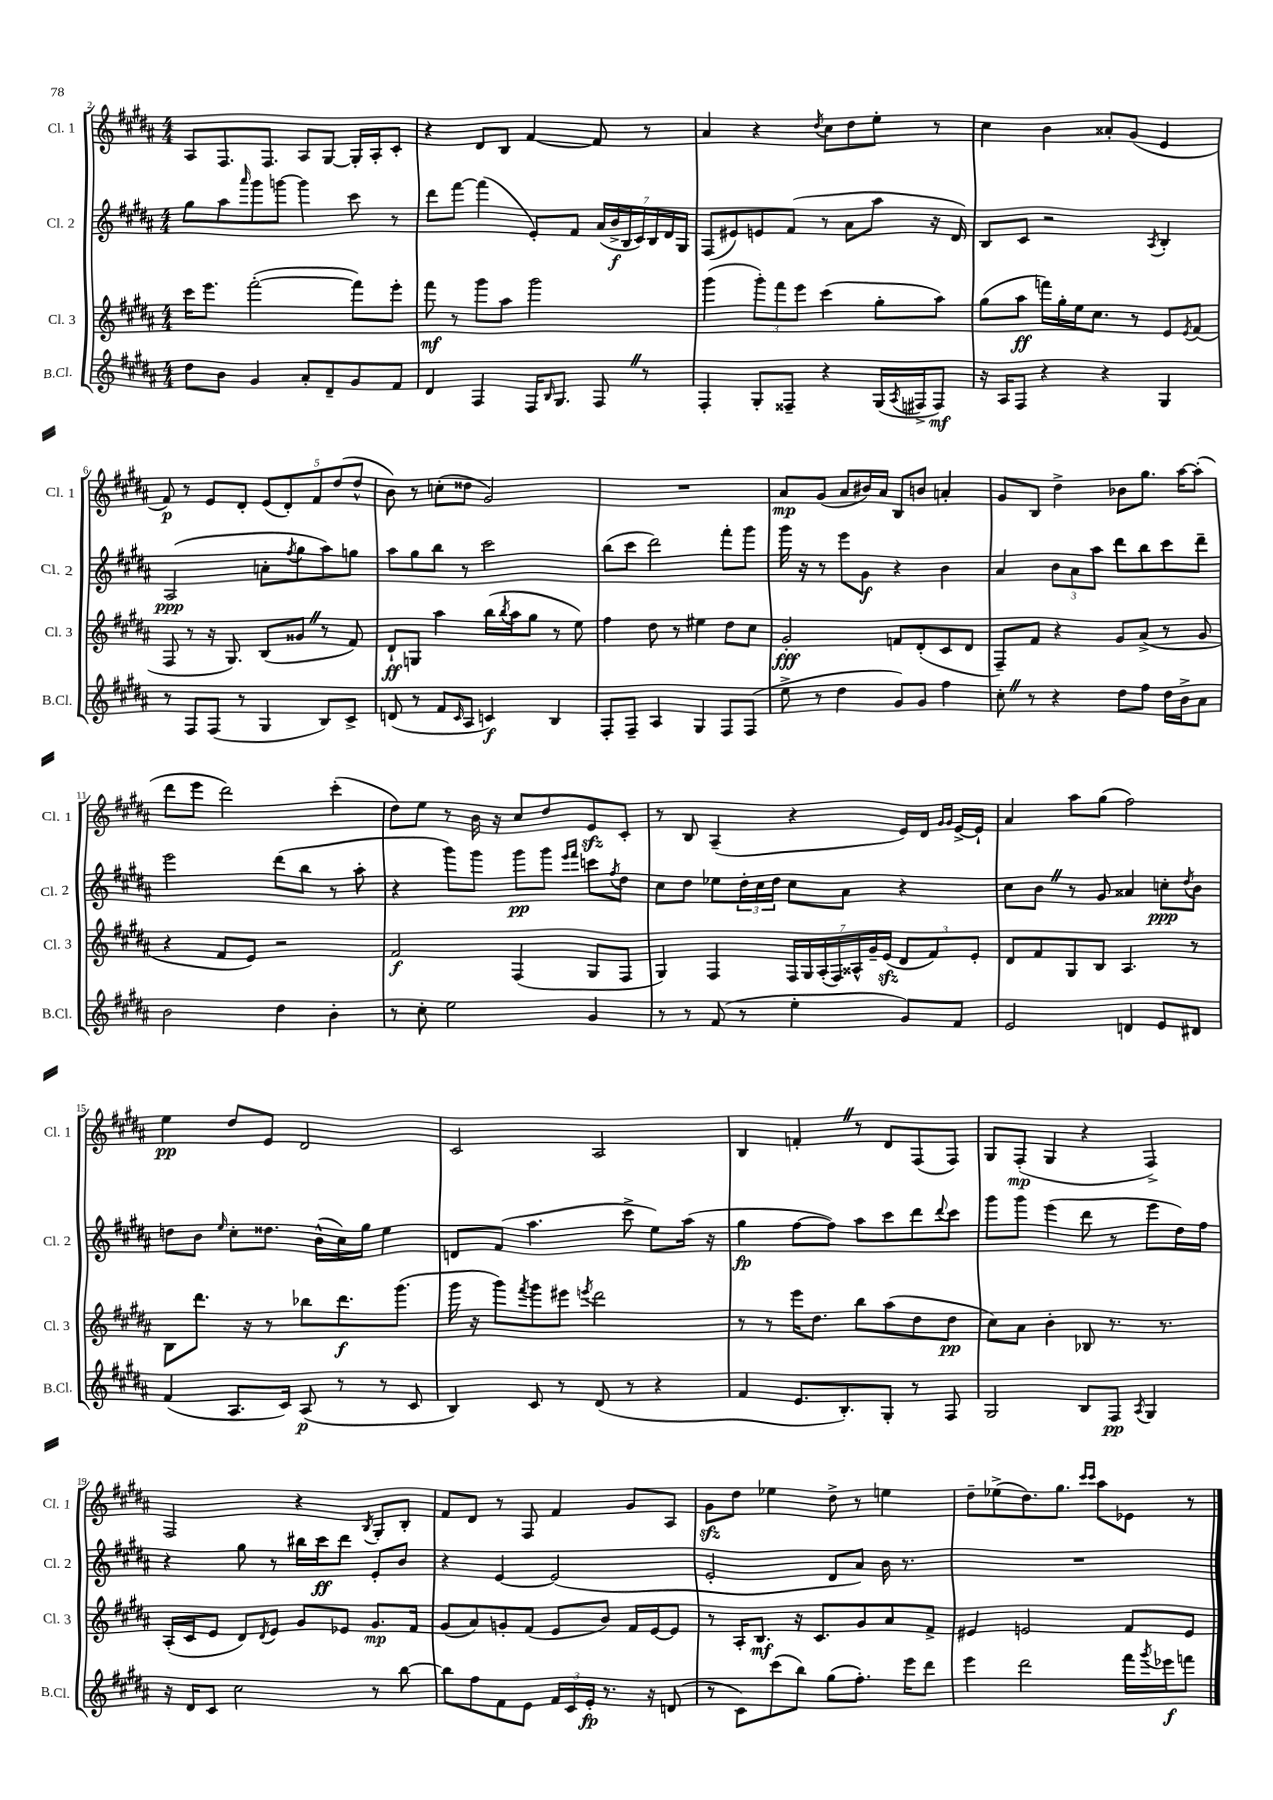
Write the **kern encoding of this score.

**kern	**kern	**kern	**kern
*staff4	*staff3	*staff2	*staff1
*clefG2	*clefG2	*clefG2	*clefG2
*k[f#c#g#d#a#]	*k[f#c#g#d#a#]	*k[f#c#g#d#a#]	*k[f#c#g#d#a#]
*M4/4	*M4/4	*M4/4	*M4/4
8dd#	16ccc#	8gg#	8A#
.	8.eee	.	.
8b	.	8aa#	8.F#
.	.	16qqaaa#	.
4g#	([2fff#'	8ggg#	.
.	.	.	8.F#
.	.	[8ggg	.
8a#'	.	4ggg]	8A#
8d#~	.	.	[8G#
8g#	8fff#])	8ccc#	16G#']
.	.	.	16A#'
8f#	8eee'	8r	8c#'
=	=	=	=
4d#	8fff#	8ddd#	4r
.	8r	[8fff#	.
4F#	8ggg#	(4fff#]	8d#
.	8aa#	.	8B
16F#	2ggg#	8e')	[4f#
16qqB	.	.	.
8.G#	.	.	.
.	.	8f#	.
8F#	.	(28a#	8f#]
.	.	28b^	.
.	.	28B	.
.	.	28c#)	.
8r	.	.	8r
.	.	28B	.
.	.	28d#	.
.	.	28G#	.
=	=	=	=
4F#'	(4ggg#	(8F#	4a#
.	.	8e#)	.
8G#'	12ggg#')	8e	4r
.	12fff#	.	.
8F##~	.	(8f#	.
.	12eee	.	.
.	.	.	8qdd#
4r	(4ccc#	8r	8cc#
.	.	8a#	8dd#
(16G#	8gg#'	8aa#	8ee'
8qA#	.	.	.
16F#^	.	.	.
8F#)	8aa#)	16r	8r
.	.	16d#)	.
=	=	=	=
16r	(8gg#	8B	4cc#
16A#	.	.	.
8F#	8aa#	8c#	.
4r	16fff)	2r	4b
.	16gg#'	.	.
.	16ee	.	.
.	8.cc#	.	.
4r	.	.	8a##'
.	8r	.	(8g#
.	.	8qA#	.
4G#	8e	4B'	4e
.	8qe	.	.
.	(8f#	.	.
=	=	=	=
8r	8F#	(2A#	8f#)
8F#	8r	.	8r
(8F#	16r	.	8e
.	8.G#)	.	.
8r	.	.	8d#'
4G#	(8B	8a'	(10e
.	.	.	10d#')
.	.	8qff#	.
.	8g##	8gg#	.
.	.	.	10f#
8B)	8r	8aa#)	.
.	.	.	(10dd#
8c#^	8f#)	8gg	.
.	.	.	10dd#^^
=	=	=	=
(8d	8d#`	8aa#	8b)
8r	8G	8gg#	8r
8f#	4aa#	8bb	(8cc'
16qqc#	.	.	.
8A#	.	8r	8dd##
4c)	(16bb	2ccc#	2g#)
.	8qbb	.	.
.	16aa#	.	.
.	8gg#	.	.
4B	8r	.	.
.	8ee)	.	.
=	=	=	=
8F#'	4ff#	(8bb	1r
8F#~	.	8ccc#	.
4A#	8dd#	2ddd#)	.
.	8r	.	.
4G#	4ee#	.	.
8F#	8dd#	8fff#'	.
(8F#	8cc#	8ggg#	.
=	=	=	=
8ee^	2g#'	16ggg#	8a#
.	.	16r	.
8r	.	8r	(8g#
4dd#	.	8eee	8a#
.	.	8g#	16b#)
.	.	.	16a#
8g#)	8f	4r	8B
8g#	(8d#'	.	8b
4ff#	8c#	4b	4a'
.	8d#	.	.
=	=	=	=
8cc#'	8F#~)	4a#	8g#
8r	8f#	.	8B
4r	4r	12b	4dd#^
.	.	12a#	.
.	.	12aa#	.
8dd#	8g#	8ddd#	8b-
8ff#	(8a#^	8bb	8.gg#
16dd#	8r	8ccc#	.
16b^	.	.	[16aa#
8a#	8g#	8ddd#~	(8aa#']
=	=	=	=
2b	4r	2eee	8ddd#
.	.	.	8eee
.	8f#	.	2ddd#)
.	8e)	.	.
4dd#	2r	(8ddd#	.
.	.	8bb	.
4b'	.	8r	(4ccc#'
.	.	8aa#'	.
=	=	=	=
8r	2f#	4r	8dd#)
8cc#'	.	.	8ee
2ee	.	8ggg#)	8r
.	.	8ggg#	16b
.	.	.	16r
.	(4F#	8ggg#	8cc#
.	.	8ggg#	8dd#
.	.	16qqeee	.
.	.	16qqfff#	.
4g#	8G#	8ccc	8e
.	.	8qff#	.
.	8F#	8dd#	8c#'
=	=	=	=
8r	4G#)	8cc#	8r
8r	.	8dd#	8B
(8f#	4F#	8ee-	(4A#~
8r	.	24dd#'	.
.	.	24cc#	.
.	.	24dd#	.
4ee'	28F#	8cc#	4r
.	28G#	.	.
.	(28A#'	.	.
.	28F#)	.	.
.	.	8a#	.
.	28A##^^	.	.
.	28g#~	.	.
.	(28e	.	.
8g#)	12d#	4r	16e)
.	.	.	16d#
.	12f#)	.	.
.	.	.	16qqg#
.	.	.	16qqg#
8f#	.	.	[16e^
.	12e'	.	.
.	.	.	16e`]
=	=	=	=
2e	8d#	8cc#	4a#
.	8f#	8b	.
.	8G#	8r	8aa#
.	8B	8g#	(8gg#
4d	4.A#	4a##	2ff#)
8e	.	8cc'	.
.	.	8qdd#	.
8d#	8r	8b	.
=	=	=	=
(4f#	8B	8dd	4ee
.	8.ddd#	8b	.
.	.	16qqee	.
8.A#	.	8cc#'	8dd#
.	16r	.	.
.	8r	8.dd##	8e
16c#)	.	.	.
(8A#	8bb-	.	2d#
.	.	(16b^^	.
8r	8.ddd#	16cc#)	.
.	.	16gg#	.
8r	.	4ee	.
.	(8.ggg#	.	.
8c#	.	.	.
=	=	=	=
4B)	16ggg#	8d	2c#
.	16r	.	.
.	8ggg#)	(8f#	.
.	8qfff#	.	.
8c#	8ggg#	4.aa#	.
8r	8eee#	.	.
.	8qeee	.	.
(8d#	2ddd#	.	2A#
8r	.	8ccc#^	.
4r	.	8ee)	.
.	.	(16aa#	.
.	.	16r	.
=	=	=	=
4f#	8r	4gg#	4B
.	8r	.	.
8.e	16eee	[8ff#	4f'
.	8.dd#	.	.
.	.	8ff#])	.
8.B')	.	.	.
.	8bb	8aa#	8r
8G#'	(8aa#	8ccc#	8d#
8r	8dd#	8ddd#	(8F#
.	.	8qqddd#	.
8F#	8dd#	8ccc#	8F#)
=	=	=	=
2G#	8cc#)	8ggg#	8G#
.	8a#	8ggg#	(8F#'
.	4b'	(4eee	4G#
8B	8B-	8ddd#	4r
8F#	8.r	8r	.
8qA#	.	.	.
4G#	.	8eee	4F#^)
.	8.r	.	.
.	.	16dd#)	.
.	.	16ff#	.
=	=	=	=
16r	(16A#'	4r	2F#
16d#	16c#	.	.
8c#	8e	.	.
2cc#	8d#)	8gg#	.
.	8qd#	.	.
.	8e	8r	.
.	8g#	16bb#	4r
.	.	16ccc#	.
.	8e-	8ddd#	.
.	.	.	8qB
8r	8.g#	8e'	8G#'
[8bb	.	8b	8B'
.	16f#	.	.
=	=	=	=
8bb]	(8g#	4r	8f#
8ff#	8a#)	.	8d#
8f#	8g'	[4e	8r
8e	(8f#	.	8F#
24f#	8e	(2e]	4f#
24c#	.	.	.
24e'	.	.	.
8.r	8b)	.	.
.	16f#	.	8g#
16r	[16e	.	.
(8d	8e]	.	8A#
=	=	=	=
8r	8r	2e'	8g#
8c#)	16A#'	.	8dd#
.	8.B	.	.
(8ccc#	.	.	4ee-
8bb)	16r	.	.
.	8.c#	.	.
(8gg#	.	8d#	8dd#^
8.ff#')	8g#	8a#)	8r
.	8a#	16b	4ee
16eee	.	8.r	.
8ddd#	8f#^	.	.
=	=	=	=
4eee	4e#	1r	8dd#~
.	.	.	(8ee-^
2ddd#	2e	.	8.dd#)
.	.	.	8.gg#
.	.	.	16qqccc#
.	.	.	16qqccc#
.	.	.	8aa#
16fff#	8f#	.	8e-
8qggg#	.	.	.
16eee-	.	.	.
8fff	8e	.	8r
==	==	==	==
*-	*-	*-	*-
